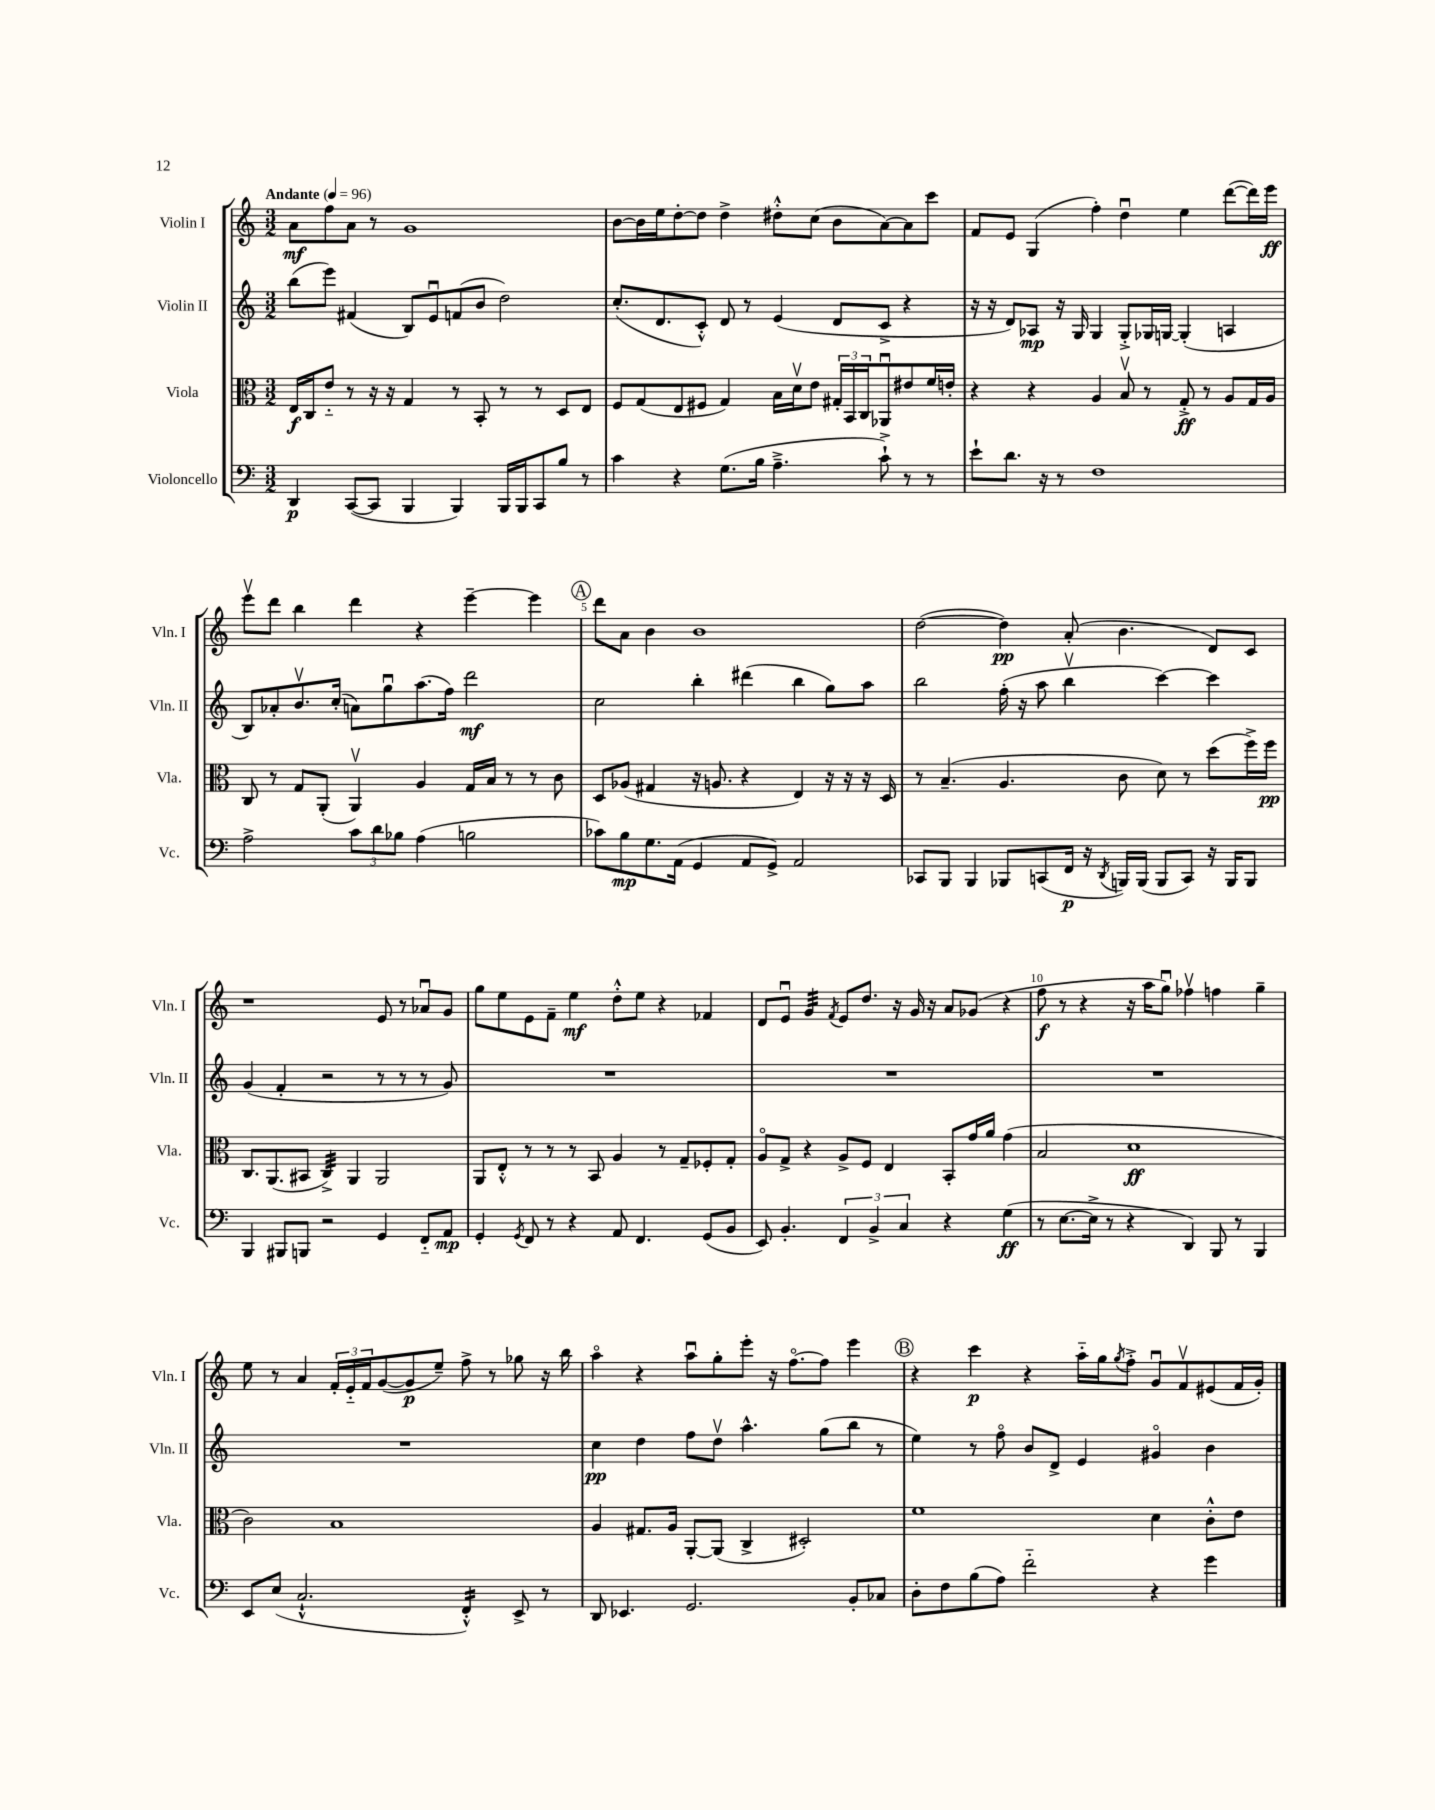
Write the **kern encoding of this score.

**kern	**kern	**kern	**kern
*staff4	*staff3	*staff2	*staff1
*clefF4	*clefC3	*clefG2	*clefG2
*k[]	*k[]	*k[]	*k[]
*M3/2	*M3/2	*M3/2	*M3/2
*MM96	*MM96	*MM96	*MM96
4DD	16E	(8bb	8a
.	16C	.	.
.	8e'~	8eee)	8ff
([8CC	8r	(4f#	8a
8CC]	16r	.	8r
.	16r	.	.
4BBB	4G	8B)	1g
.	.	8eu	.
4BBB)	8r	(8f	.
.	8BB'	8b	.
16BBB	8r	2dd)	.
16BBB	.	.	.
8CC	8r	.	.
8B	8D	.	.
8r	8E	.	.
=	=	=	=
4c	8F	(8.cc'	[8b
.	(8G	.	16b]
.	.	8.d	16ee
4r	8E	.	[8dd'
.	8F#	8c'^^)	8dd]
(8.G	4G)	8d	4dd^
.	.	8r	.
16B	.	.	.
4.A~^	16B	(4e	8dd#'^^
.	16dv	.	.
.	8e	.	(8cc
.	24G#'	8d	8b
.	24BB	.	.
.	24C	.	.
8c`^)	8AA-u	8c^	[8a)
8r	8e#	4r	8a]
8r	16f	.	8ccc
.	16e'	.	.
=	=	=	=
8e`	4r	16r	8f
.	.	16r	.
8.d	.	8d)	8e
.	4r	8A-	(4G
16r	.	.	.
8r	.	16r	.
.	.	16G	.
1F	4A	4G	4ff')
.	8Bv	8G'^	4ddu
.	8r	16G-	.
.	.	[16G	.
.	8G'^	(4G']	4ee
.	8r	.	.
.	8A	4A	([8ddd
.	16G	.	16ddd])
.	16A	.	16eee
=	=	=	=
2A^	8C	8B)	8eeev
.	8r	8a-'	8ddd
.	8G	8.bv	4bb
.	(8AA'	.	.
.	.	(16cc'	.
12c	4AAv)	8a)	4ddd
12d	.	.	.
.	.	8ggu	.
12B-	.	.	.
(4A	4A	(8.aa	4r
.	.	16ff)	.
2B	16G	2ddd	[4eee~
.	16B	.	.
.	8r	.	.
.	8r	.	4eee]
.	8c	.	.
=	=	=	=
8c-)	8D	2cc	8ddd
8B	(8A-	.	8a
8.G	4G#	.	4b
(16AA	.	.	.
4GG	16r	4bb'	1b
.	8.A	.	.
8AA	4r	(4ddd#	.
8GG^)	.	.	.
2AA	4E)	4bb	.
.	16r	8gg)	.
.	16r	.	.
.	16r	8aa	.
.	16D	.	.
=	=	=	=
8CC-	8r	2bb	([2dd
8BBB	(4.B~	.	.
4BBB	.	.	.
8BBB-	4.A	(16ff'	4dd])
.	.	16r	.
(8CC	.	8aa	.
16FF	.	4bbv	(8a'
16r	.	.	.
8qDD	.	.	.
16BBB)	8c	.	4.b
(16BBB	.	.	.
8BBB	8d)	[4ccc)	.
8CC)	8r	.	.
16r	(8dd	4ccc]	8d)
16BBB	.	.	.
8BBB	16ff^)	.	8c
.	16ff	.	.
=	=	=	=
4BBB	8.C	(4g	1r
.	(8.AA	.	.
8BBB#	.	4f'	.
8BBB	8BB#	.	.
2r	4C^)	2r	.
.	4AA	.	.
4GG	2AA	8r	8e
.	.	8r	8r
8FF'~	.	8r	8a-u
8AA	.	8g)	8g
=	=	=	=
4GG'	8AA	1.r	8gg
.	8E'^^	.	8ee
8qGG	.	.	.
8FF	8r	.	8e
8r	8r	.	8f~
4r	8r	.	4ee
.	8BB	.	.
8AA	4A	.	8dd'^^
4.FF	.	.	8ee
.	8r	.	4r
.	8G~	.	.
(8GG	8F-'	.	4f-
8BB	8G'	.	.
=	=	=	=
8EE)	8Ao	1.r	8d
4.BB'	8G^	.	8eu
.	4r	.	4g
.	.	.	8qf
6FF	8A^	.	8e
.	8F	.	8.dd
6BB^	.	.	.
.	4E	.	.
.	.	.	16r
6C	.	.	.
.	.	.	16g
.	.	.	16r
4r	8BB'	.	8a
.	16g	.	(8g-
.	16a	.	.
(4G	(4g	.	4r
=	=	=	=
8r	2B	1.r	8ff
[8.E	.	.	8r
.	.	.	4r
16E^]	.	.	.
8r	.	.	.
4r	1d	.	16r
.	.	.	16aa
.	.	.	8ggu)
4DD)	.	.	4ff-v
8BBB	.	.	4ff
8r	.	.	.
4BBB	.	.	4gg~
=	=	=	=
8EE	2c)	1.r	8ee
(8E	.	.	8r
2.C`^^	.	.	4a
.	1B	.	24f'
.	.	.	24e'~
.	.	.	24f
.	.	.	([8g
.	.	.	8g]
.	.	.	8ee~)
4FF'^^)	.	.	8ff^
.	.	.	8r
8EE^	.	.	8gg-
8r	.	.	16r
.	.	.	16bb
=	=	=	=
8DD	4A	4cc	4aao
4.EE-	.	.	.
.	8.G#	4dd	4r
.	16A	.	.
2.GG	[8AA'	8ff	8aau
.	(8AA]	8ddv	8gg'
.	4C^	4.aa^^	8eee'
.	.	.	16r
.	.	.	[8.ffo
.	2D#')	.	.
.	.	(8gg	8ff]
8BB'	.	8bb	4eee
8C-	.	8r	.
=	=	=	=
8D'	1f	4ee)	4r
8F	.	.	.
(8B	.	8r	4ccc
8A)	.	8ffo	.
2f'~	.	8b	4r
.	.	8d^	.
.	.	4e	16aa'~
.	.	.	16gg
.	.	.	8qgg
.	.	.	8ff'^
4r	4d	4g#o	8gu
.	.	.	8fv
4g	8c'^^	4b	(8e#
.	8e	.	16f
.	.	.	16g')
==	==	==	==
*-	*-	*-	*-
